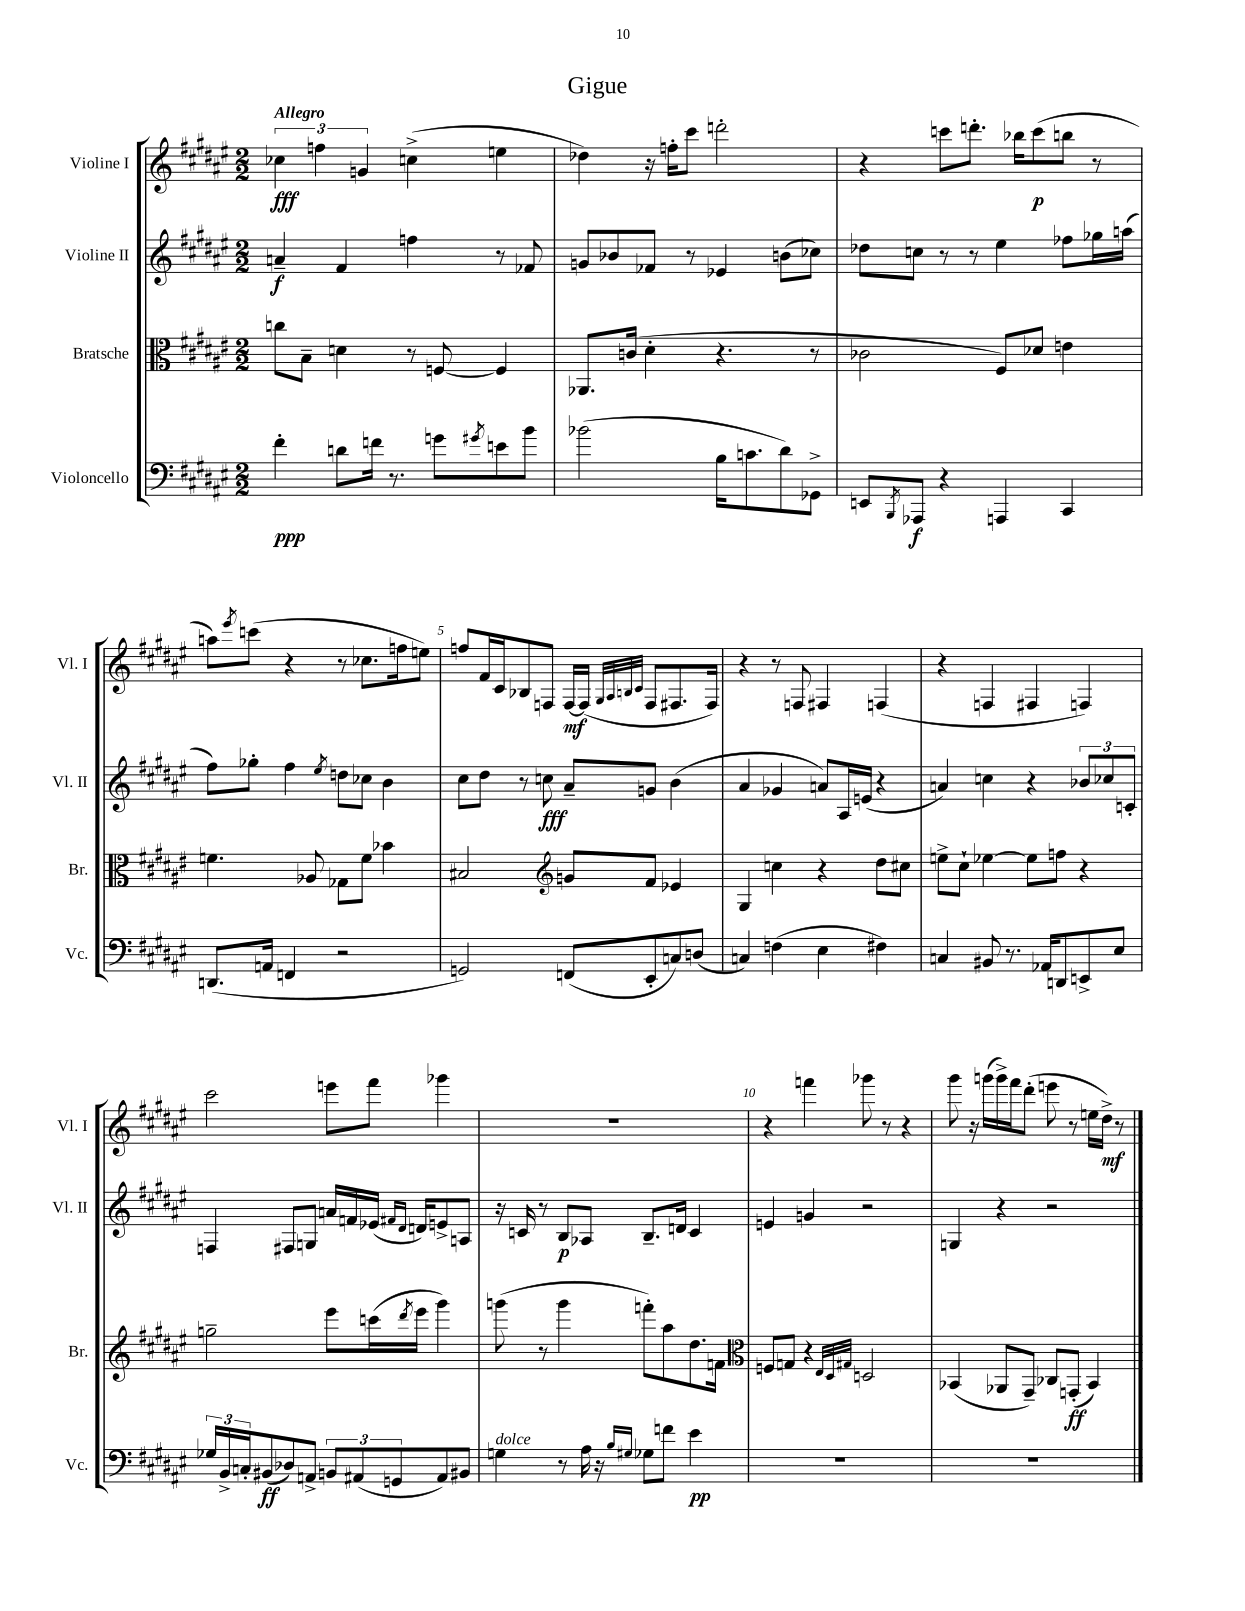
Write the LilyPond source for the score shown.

\header { title = "Gigue" }
<<
\new StaffGroup <<
\new Staff = "s0" \with { instrumentName = "Violine I" shortInstrumentName = "Vl. I" } {
    \clef treble \key fis \major \numericTimeSignature \time 2/2 \tempo "Allegro"
    \tuplet 3/2 { ces''4\fff f''4 g'4 } c''4->( e''4 |
    des''4) r16 f''16-. cis'''8 d'''2-. |
    r4 c'''8 d'''8.-. bes''16 c'''8\p( b''8 r8 |
    a''8) \acciaccatura { eis'''8 } c'''8( r4 r8 ces''8. f''16 e''8) |
    f''8 fis'16 cis'16 bes8 f8 f16~\mf f16( \grace { gis32 ais32 b32 cis'32 } f8 fis8. fis16) |
    r4 r8 f8 fis4 f4( |
    r4 f4 fis4 f4) |
    cis'''2 e'''8 fis'''8 ges'''4 |
    R1 |
    r4 f'''4 ges'''8 r8 r4 |
    gis'''8 r16 g'''16( g'''16->) fis'''16 dis'''8-.( e'''8 r8 e''16 dis''16->\mf) r8 \bar "|." |
}
\new Staff = "s1" \with { instrumentName = "Violine II" shortInstrumentName = "Vl. II" } {
    \clef treble \key fis \major \numericTimeSignature \time 2/2
    a'4--\f fis'4 f''4 r8 fes'8 |
    g'8 bes'8 fes'8 r8 ees'4 b'8( ces''8) |
    des''8 c''8 r8 r8 eis''4 fes''8 ges''16 a''16( |
    fis''8) ges''8-. fis''4 \acciaccatura { eis''8 } d''8 ces''8 b'4 |
    cis''8 dis''8 r8 c''8\fff ais'8-- g'8 b'4( |
    ais'4 ges'4 a'8) ais16 e'16( r4 |
    a'4) c''4 r4 \tuplet 3/2 { bes'8 ces''8 c'8-. } |
    f4 fis8 g8 a'16 f'16 ees'16( \grace { fis'16 dis'16 } d'16) e'8-> a8 |
    r16 c'16 r8 b8\p aes8 b8.-- d'16 c'4 |
    e'4 g'4 r2 |
    g4 r4 r2 \bar "|." |
}
\new Staff = "s2" \with { instrumentName = "Bratsche" shortInstrumentName = "Br." } {
    \clef alto \key fis \major \numericTimeSignature \time 2/2
    c''8 b8-- d'4 r8 f8~ f4 |
    aes,8. c'16( dis'4-. r4. r8 |
    ces'2 fis8) des'8 e'4 |
    f'4. aes8 ges8 f'8 bes'4 |
    bis2 \clef treble g'8 fis'8 ees'4 |
    gis4 c''4 r4 dis''8 cis''8 |
    e''8-> cis''8-! ees''4~ ees''8 f''8 r4 |
    g''2-- eis'''8 c'''16( \acciaccatura { dis'''8 } eis'''16 gis'''4) |
    g'''8( r8 g'''4 f'''8-.) ais''8 dis''8. f'16 |
    \clef alto f8 g8 r4 \grace { eis32 dis32 gis32 } d2 |
    bes,4( aes,8 gis,8--) ces8 g,8-.\ff( bes,4) \bar "|." |
}
\new Staff = "s3" \with { instrumentName = "Violoncello" shortInstrumentName = "Vc." } {
    \clef bass \key fis \major \numericTimeSignature \time 2/2
    fis'4-.\ppp d'8 f'16 r8. g'8 \acciaccatura { gis'8 } e'8 b'8 |
    bes'2( b16 c'8. dis'8) ges,8-> |
    e,8 \acciaccatura { b,,8 } aes,,8\f r4 a,,4 cis,4 |
    d,8.( a,16 f,4 r2 |
    g,2) f,8( eis,8-. c8) d8( |
    c4) f4( eis4 fis4) |
    c4 bis,8 r8. aes,16 d,8 e,8-> eis8 |
    \tuplet 3/2 { ges16 b,16-> c16-. } bis,8\ff( des8) a,8-> \tuplet 3/2 { b,8 ais,8( g,8 } ais,8) bis,8 |
    g4^\markup { \italic "dolce" } r8 ais16 r16 \grace { b16 gis16 } ges8 f'8 eis'4\pp |
    R1 |
    R1 \bar "|." |
}
>>
>>
\layout { \context { \Score \override BarNumber.break-visibility = ##(#f #t #t) barNumberVisibility = #(every-nth-bar-number-visible 5) } }
